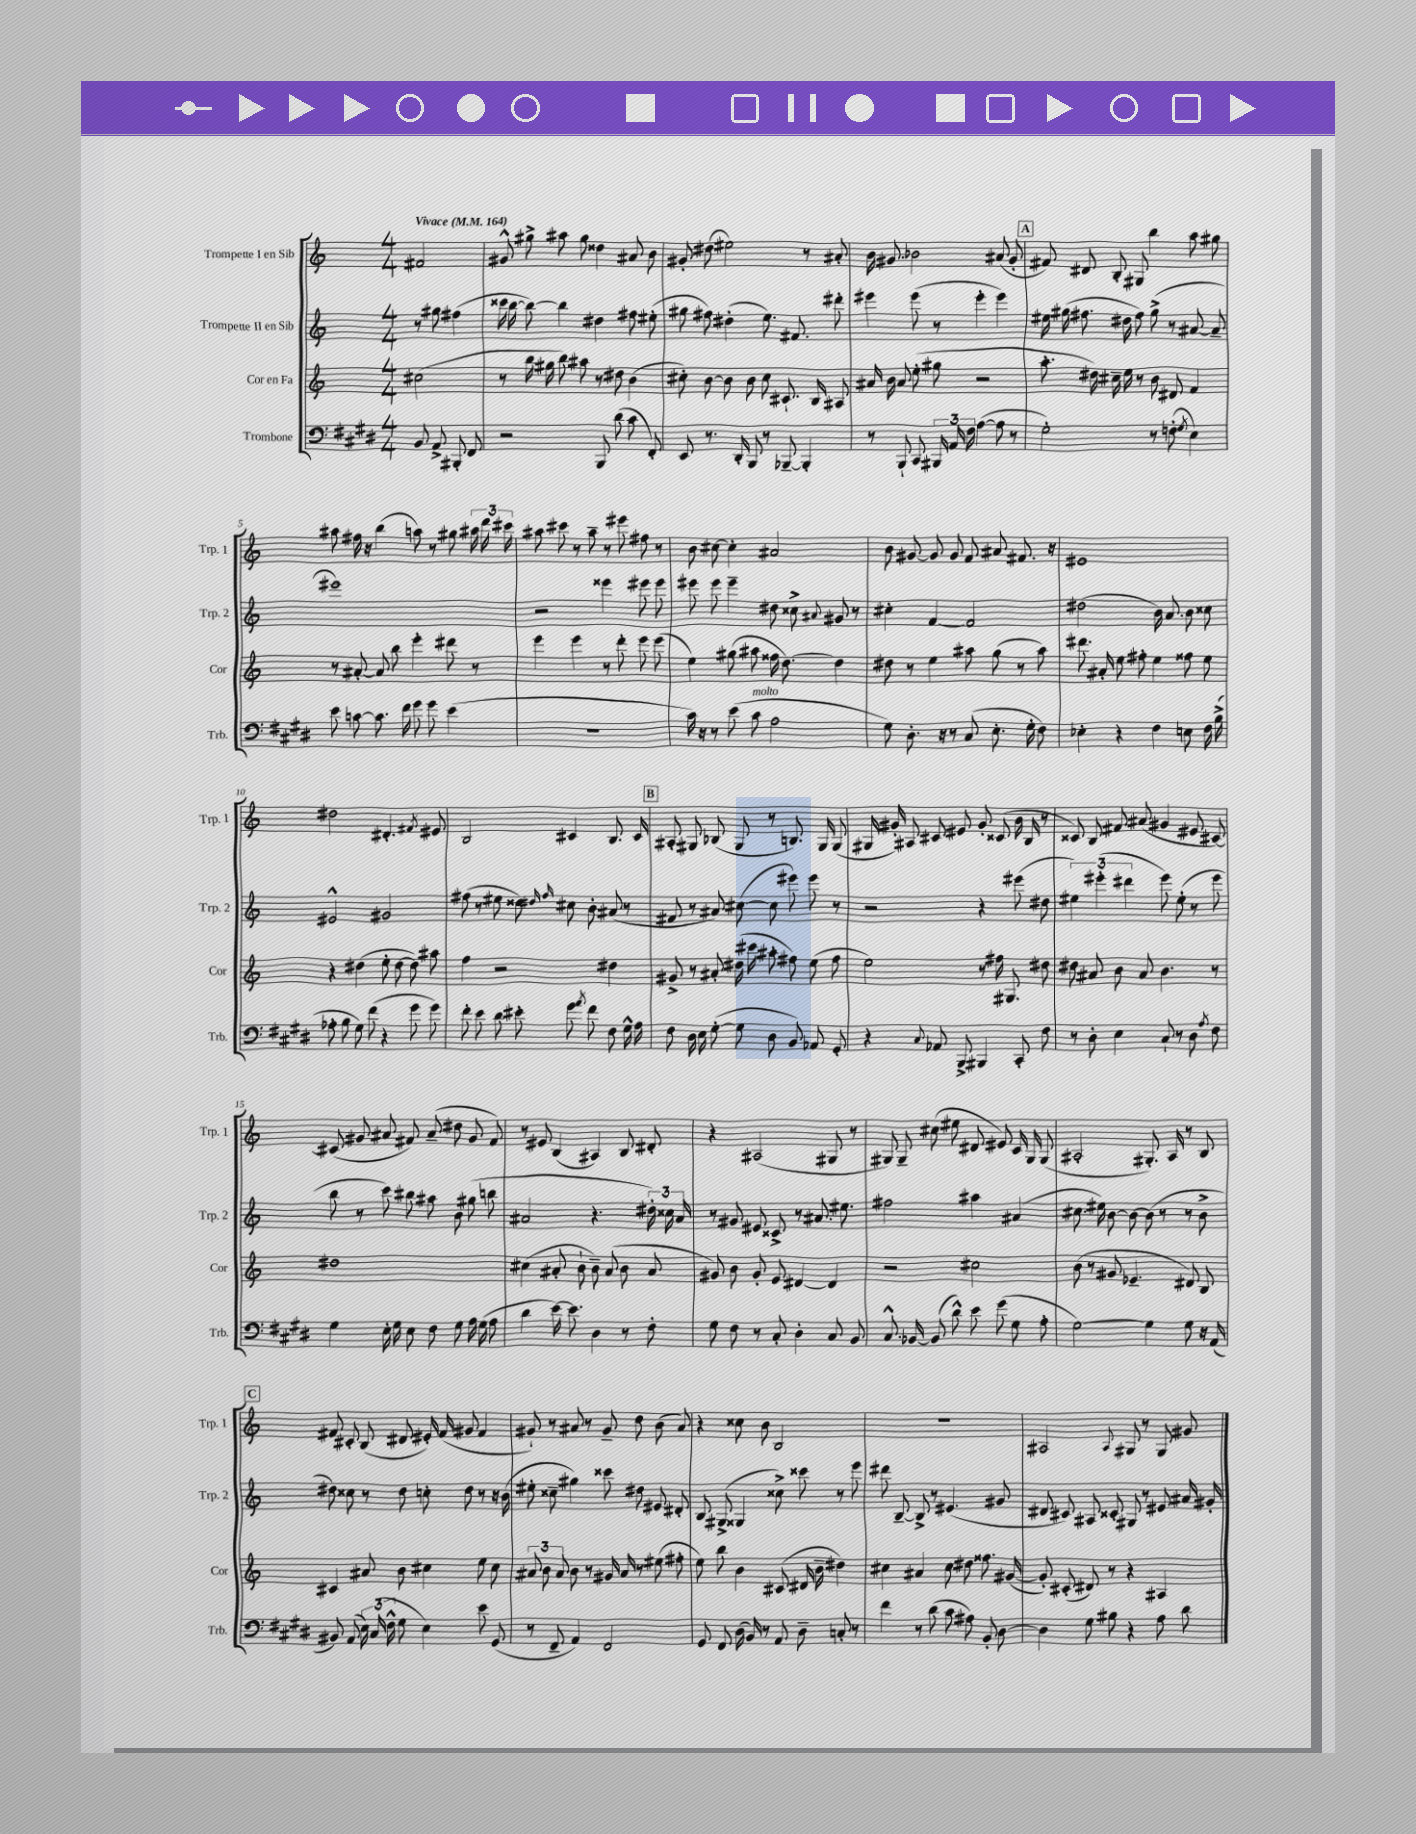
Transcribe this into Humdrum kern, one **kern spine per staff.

**kern	**kern	**kern	**kern
*staff4	*staff3	*staff2	*staff1
*clefF4	*clefG2	*clefG2	*clefG2
*k[f#c#g#d#]	*k[]	*k[]	*k[]
*M4/4	*M4/4	*M4/4	*M4/4
*MM164	*MM164	*MM164	*MM164
8BB	(2cc#	8r	2f#
8AA^	.	8gg#	.
8BBB#'	.	(4ff#	.
8FF#	.	.	.
=	=	=	=
2r	8r	16ccc##	8g#^^
.	.	[16bb	.
.	16bb	8bb_)	8gg#^
.	16gg#	.	.
.	8bb)	4bb]	8aa#
.	8aa#	.	8gg#
8BBB	8r	4dd#	4dd##
(8d#	8dd#	.	.
8c#	(4b	8ff#	8a#
8FF#')	.	(8ee#'	8b
=	=	=	=
8EE	8cc#')	8gg#	8g#'
8.r	[8b	8ff#)	(8dd#
.	8b]	(4dd#'	2ee#)
16DD#'	.	.	.
8BBB	8b	.	.
8r	8cc#	8.ee)	.
[8BBB-~	8.c#`	.	.
.	.	8.f#	.
4BBB-']	.	.	8r
.	16B	.	.
.	8A#	8ddd#'	8a#'
=	=	=	=
8r	16a#	4eee#	16b
.	16b	.	8.g#
8BBB`	8a#	.	.
8CC#	(8ee'	(8eee#	2b-
24BBB#	8gg#	8r	.
24AA	.	.	.
24F#	.	.	.
([4A	2r	4eee#'	.
8A]	.	4eee#)	(8a#
8r	.	.	8g#'
=	=	=	=
2G#')	8.aa'	16ee#	8f#)
.	.	(16gg#	.
.	.	8.ff#	8d#
.	16dd#)	.	.
.	16cc#~	.	8B'
.	16ee	16dd#	.
.	8r	8ff#)	8G#
8r	8b	(8gg#^	4bb
(8F'	8d#	8r	.
8qG#	.	.	.
4E)	4f	[8a#	8aa
.	.	8a#~]	8gg#
=	=	=	=
8e	8r	1eee#)	8aa#
[8c	[8a#'	.	16ff#
.	.	.	16r
8.c]	8a#]	.	(4bb
.	8bb	.	.
16f#	.	.	.
8g#	4eee'	.	8aa)
8g#	.	.	8r
(4e	8ddd#	.	8gg#
.	8r	.	24aa#
.	.	.	24ddd
.	.	.	24ccc#
=	=	=	=
1r	4eee	2r	8aa#
.	.	.	8ccc#
.	4eee	.	8r
.	.	.	8aa#~
.	8r	4eee##	8r
.	8ddd'	.	8eee#
.	8eee	8eee#	8ff#
.	(8eee	8eee#	8r
=	=	=	=
16c#)	4ee)	8eee#	8b
16r	.	.	.
8r	.	8eee#	[8cc#
(8e	(8gg#	4eee#~	4cc#']
8c#	8aa#	.	.
2A	16ff##	8dd#	2a#
.	[8.dd)	.	.
.	.	8cc##^	.
.	.	8qqa#	.
.	4dd]	8g#	.
.	.	8r	.
=	=	=	=
8G#)	8dd#	4cc#'	8b
8.D#'	8r	.	[8g#
.	4ee	[4f	8g#]
16r	.	.	.
8r	.	.	8g#
(8C#	8aa#	2f]	8f
8.E'	(8gg	.	8a#
.	8r	.	8.f#
16G#'	.	.	.
8F#)	8aa#)	.	.
.	.	.	16r
=	=	=	=
4E-'	8.ddd#	(2dd#	1e#
.	16a#'	.	.
4r	8ee	.	.
.	8ff#'	.	.
4F#	4ee	16b)	.
.	.	8.a	.
8E	8ff##	8b	.
16F#	8ee	8cc##	.
(16B^	.	.	.
=	=	=	=
8A-'	4r	2e#^^	2dd#
8B	.	.	.
8G#)	(4dd#	.	.
(8f#	.	.	.
4r	8ee'	2g#	4.d#'
.	[8dd#	.	.
8g#	8dd#])	.	.
.	.	.	8qf#
8g#)	8aa#	.	8e#
=	=	=	=
8f#'	4ff	(8ff#	2B
8e	.	8r	.
8d#	2r	8ee#	.
8e#'	.	8dd##)	.
.	.	16qqdd#	.
.	.	16qqff#	.
8g#	.	8cc#	4c#
8qa	.	.	.
8f#	.	8b'	.
8F#	4dd#	(8a#	8.B
16G#^^	.	8r	.
16A	.	.	16c#
=	=	=	=
8F#	8g#^	8f#	8A#'
16D#	8r	8r	8G#
16E	.	.	.
([8G#'	8a#'	8a#)	(8B-
8G#]	(16dd#	([8cc#	8G#
.	16ccc#	.	.
8D#	8aa#'	8cc#]	8r
8BB)	8ff#)	8eee#)	8.B)
8AA-	(8ee	8eee#	.
.	.	.	16G#
8GG#'	8ff#	8r	(8G#
=	=	=	=
4r	2ee)	2r	16G#
.	.	.	16g#')
.	.	.	8A#
8qqC#	.	.	.
8AA-	.	.	8c#
8BBB^	.	.	8e#
4BBB#	8r	4r	8g#'
.	16ff#	.	(8c##
.	8.G#	.	.
8CC#'	.	(8eee#	16b
.	.	.	16B
8F#	8dd#	8dd#	8r
=	=	=	=
8r	8dd#	6ee#)	8c##)
8D#'	8a#	.	8B
.	.	(6eee#'	.
4E	8b	.	8f#
.	.	6ddd#	.
.	8a#	.	(8a#
8C#`	4.b	8eee#)	4g#
8r	.	(8ee#'	.
8D#	.	8r	8e#
8qA	.	.	.
8F#	8r	8eee#	[8c#)
=	=	=	=
4G#	1dd#	8bb	(8c#]
.	.	8r	8g#
16E'	.	8ccc)	8a#
16G#	.	.	.
8E	.	8bb#	8f#)
8F#	.	8aa#	(8a#~
8G#	.	8b	8dd#
16A	.	(8gg#	8g#
(16G#	.	.	.
8A	.	8bb	8f#)
=	=	=	=
4d#	(4cc#	2a#	8r
.	.	.	8e#
[16e)	8a#'	.	(4B
8.e]	.	.	.
.	8b`	.	.
4D#	8b~)	4.r	4A#)
.	(8a#	.	.
8r	8b	.	8B
8F#'	8a#	24dd#')	8d#'
.	.	24cc##	.
.	.	24a#	.
=	=	=	=
8G#	8g#)	8r	4r
8F#	8b	8g#	.
8r	8g#'	8e#	(2A#
8C#'	8e	8c##^	.
4D#'	[4d#	8r	.
.	.	8.a#	.
8C#	4d#]	.	8G#
.	.	8.ee#	.
8BB	.	.	8r
=	=	=	=
8.C#^^	2r	2ff#	8G#)
.	.	.	8G#~
[16BB-	.	.	.
(8BB-]	.	.	(8cc#
8d#^^)	.	.	8ee#
8e	2cc#	4aa#	8d#
(8g#	.	.	8e#)
8G#	.	(4a#	16c
.	.	.	16G#
8A'	.	.	(8G#
=	=	=	=
[2G#)	(8b	8.cc#	2A#'
.	8r	.	.
.	.	16ee#)	.
.	8g#	[8b	.
.	4.e-~	8b_	.
4G#]	.	(8b]	8.G#')
.	.	8r	.
.	.	.	16A#
8G#	8d#)	8r	8r
16r	8B	8b^	8B
(16AA	.	.	.
=	=	=	=
8BB#)	4c#	8dd#)	8f#
(8AA	.	8cc##	8c#'
24E)	8a#	8r	(8B
(24C#	.	.	.
24F#^^	.	.	.
8G#	8b	8dd#	8d#
4E)	4cc#	8cc'	16e#')
.	.	.	(16f#
.	.	8dd#	8g#
8e	8ee	8r	4f#
(8GG#	8cc#	16r	.
.	.	(16b	.
=	=	=	=
8r	12a#	8ee#'	8g#`)
.	12b	.	.
8FF#~	.	8cc##~	8r
.	12a#	.	.
4AA)	8b	4gg#)	8a#
.	8r	.	8r
2FF#	16g#	8ccc##	8g#~
.	16a#	.	.
.	8r	8dd#	8dd
.	(8ee#	8e#	(8b
.	8ff#'	8d#'	8a#)
=	=	=	=
8GG#	8ee)	8B	4r
8FF#	8bb	(8G#^	.
(16D#	4b	4G##	8cc##
16BB)	.	.	.
8r	.	.	8b
8AA	(8c#	8cc##^)	2B
8D#~	16d#	8ccc##	.
.	16b~	.	.
8C'	4dd#)	8r	.
8r	.	8eee	.
=	=	=	=
4f#	4cc#	8ddd#	1r
.	.	[8B~	.
8r	4a#	8B^]	.
(8d#	.	8r	.
8c#	8cc#	(4.e#	.
8A#)	8dd#	.	.
8BB'	8.ff##	.	.
[8D#	.	8g#	.
.	([16g#	.	.
=	=	=	=
4D#]	8g#'])	8d#	2A#
.	(8c#'	8c#)	.
8G#	8d#)	8A#	.
8B#	8r	8c##'	.
.	.	.	8qqA#
4r	4r	8G#	8G#
.	.	8r	8r
8A	4A#	8e#	8G#
8d#	.	16a#	8g#
.	.	16g#'	.
==	==	==	==
*-	*-	*-	*-
